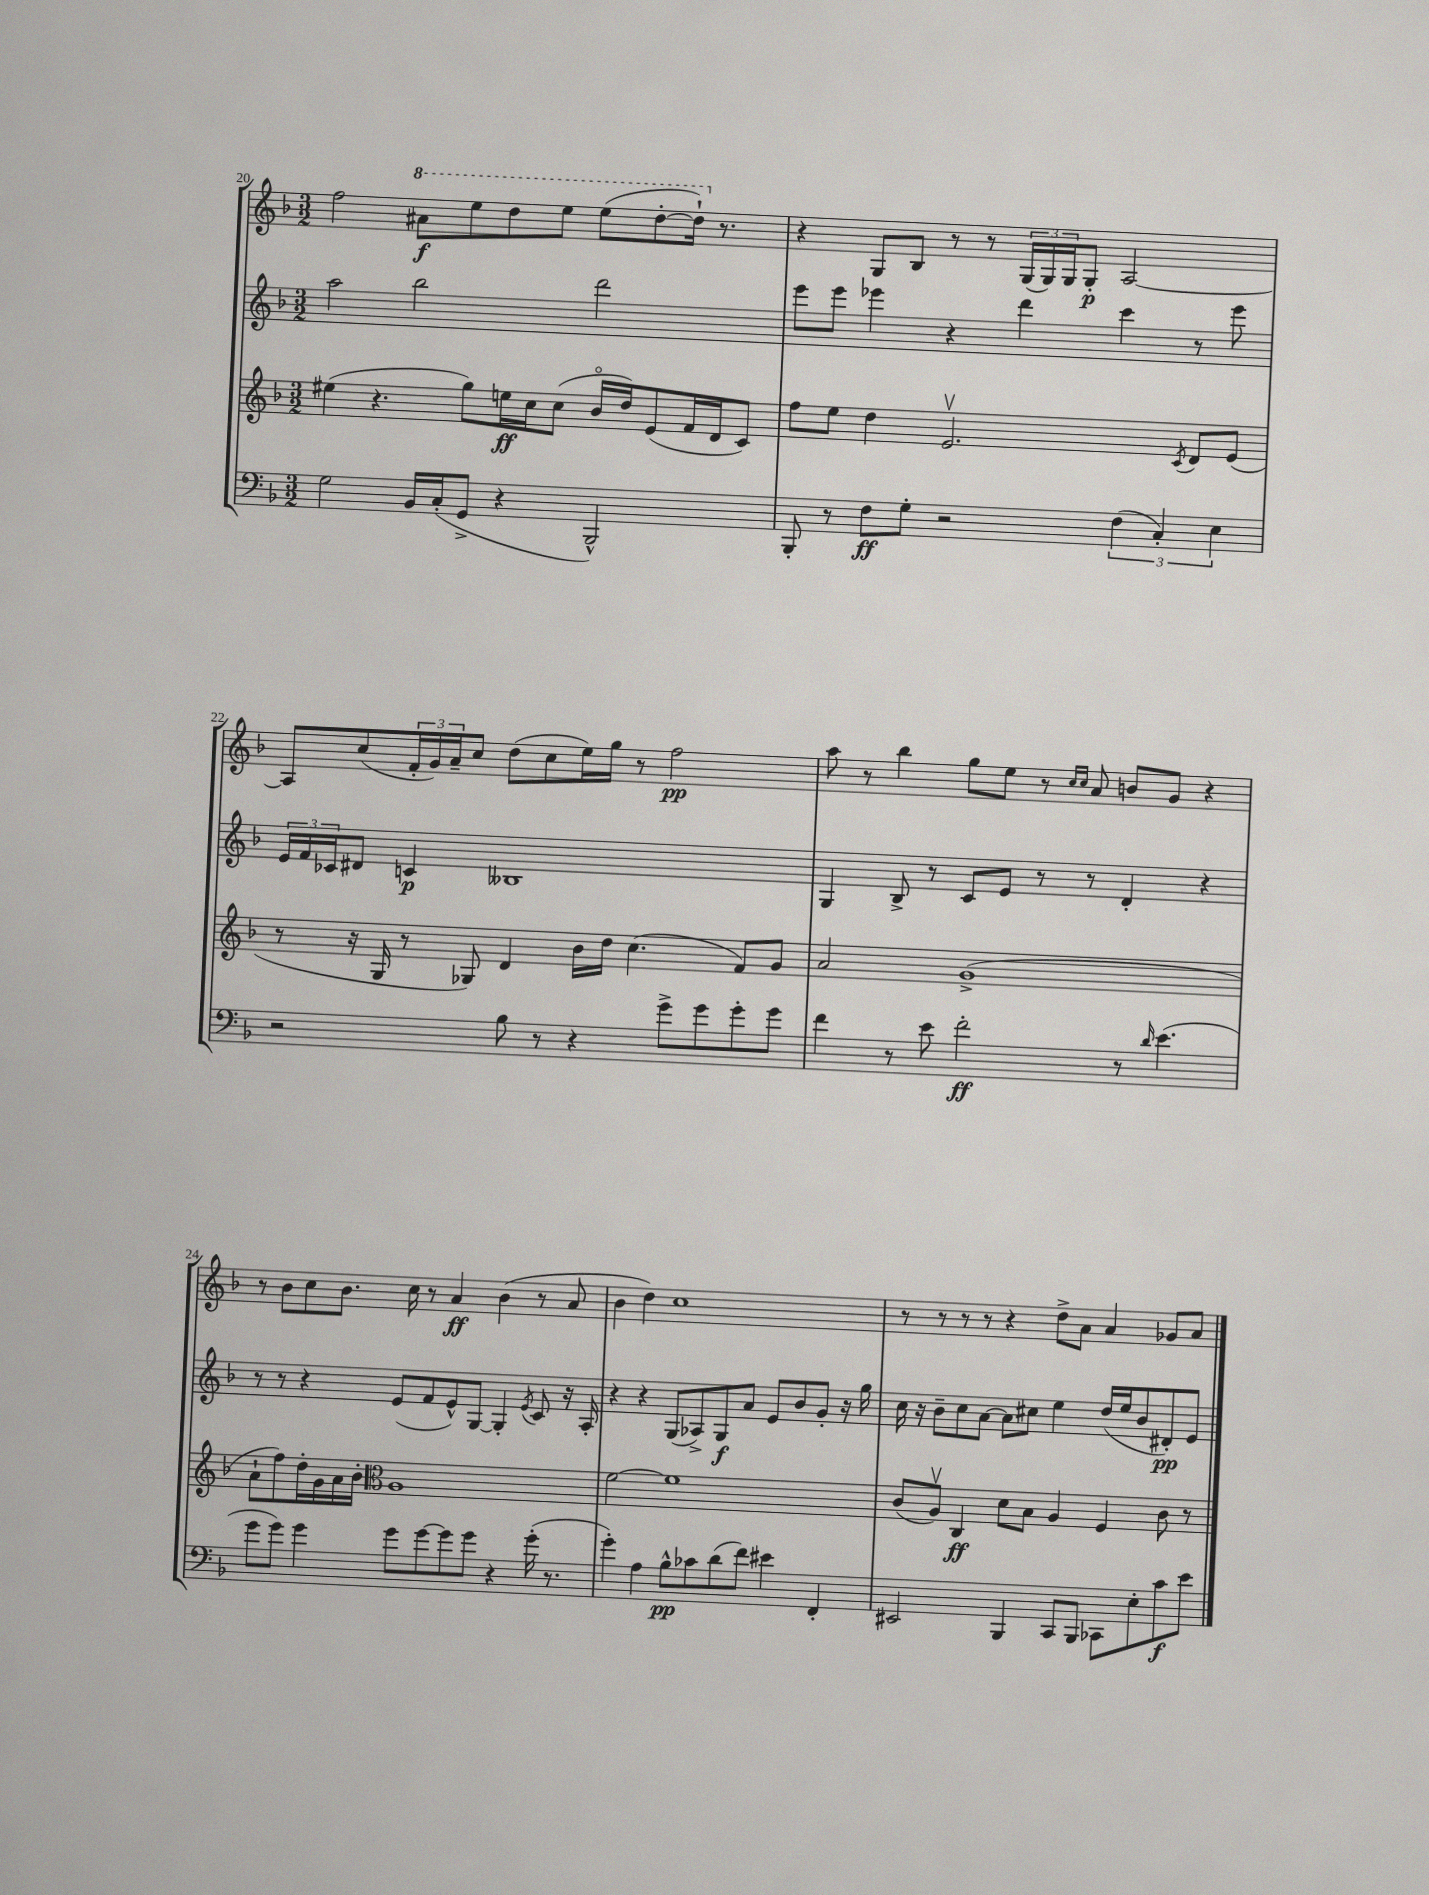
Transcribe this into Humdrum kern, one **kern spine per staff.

**kern	**kern	**kern	**kern
*staff4	*staff3	*staff2	*staff1
*clefF4	*clefG2	*clefG2	*clefG2
*k[b-]	*k[b-]	*k[b-]	*k[b-]
*M3/2	*M3/2	*M3/2	*M3/2
2G	(4ee#	2aa	2ff
.	4.r	.	.
16BB-	.	2bb-	8aa#
(16C'	.	.	.
8GG^	8gg)	.	8eee
4r	16ee	.	8ddd
.	16cc	.	.
.	(8cc	.	8eee
2BBB-^^)	16b-o	2ddd	(8eee
.	16dd)	.	.
.	(8e	.	[8ddd'
.	16f	.	16ddd`])
.	16d	.	8.r
.	8c)	.	.
=	=	=	=
8BBB-'	8ff	8eee	4r
8r	8ee	8eee	.
8F	4dd	4eee-	8G
8G'	.	.	8B-
2r	2.ev	4r	8r
.	.	.	8r
.	.	4ddd	(24G
.	.	.	24G)
.	.	.	24G
.	.	.	8G'
(6F	.	4ccc	[2A
6C')	.	.	.
.	8qc	.	.
.	8d	8r	.
6E	.	.	.
.	(8e	8eee-	.
=	=	=	=
2r	8r	24e	8A]
.	.	24f	.
.	.	24c-	.
.	16r	8d#	(8cc
.	16G	.	.
.	8r	4c	24f'
.	.	.	24g)
.	.	.	24a~
.	8G-)	.	8cc
8B-	4d	1B--	(8dd
8r	.	.	8cc
4r	16b-	.	16ee)
.	16dd	.	16gg
.	(4.cc	.	8r
8g^	.	.	2ff
8g	.	.	.
8g'	8f)	.	.
8g	8g	.	.
=	=	=	=
4f	2a	4G	8aa
.	.	.	8r
8r	.	8B-^	4bb-
8e	.	8r	.
2f'	(1g^	8c	8gg
.	.	8e	8ee
.	.	8r	8r
.	.	.	16qqcc
.	.	.	16qqcc
.	.	8r	8a
8r	.	4d'	8b
16qqd	.	.	.
(4.e	.	.	8g
.	.	4r	4r
=	=	=	=
8g	8a`	8r	8r
8g)	8ff)	8r	8b-
4g	16dd'	4r	8cc
.	16g	.	.
.	16a	.	8.b-
.	16b-'	.	.
*	*clefC3	*	*
8g	1A	(8e	.
.	.	.	16cc
[8g	.	8f	8r
8g]	.	8e^^)	4a
8g	.	[8G	.
4r	.	4G']	(4b-
.	.	8qe	.
(16g'	.	8c	8r
8.r	.	.	.
.	.	16r	8a
.	.	16A'	.
=	=	=	=
4g')	[2f	4r	4b-
4A	.	4r	4dd)
8B-^^	1f]	(8G	1cc
8c-	.	8A-^)	.
(8d	.	8G	.
8f)	.	8a	.
4e#	.	8e	.
.	.	8b-	.
4FF'	.	8g'	.
.	.	16r	.
.	.	16gg	.
=	=	=	=
2EE#	(8c	16cc	8r
.	.	16r	.
.	8Av)	8b-~	8r
.	4C	8cc	8r
.	.	[8a	8r
4BBB-	8d	8a]	4r
.	8B-	8cc#	.
8CC	4A	4ee	8dd^
8BBB-	.	.	8a
8CC-	4F	(16dd	4a
.	.	16ee	.
8E'	.	8b-	.
8c	8c	8d#')	8g-
8e	8r	8e	8a
==	==	==	==
*-	*-	*-	*-
